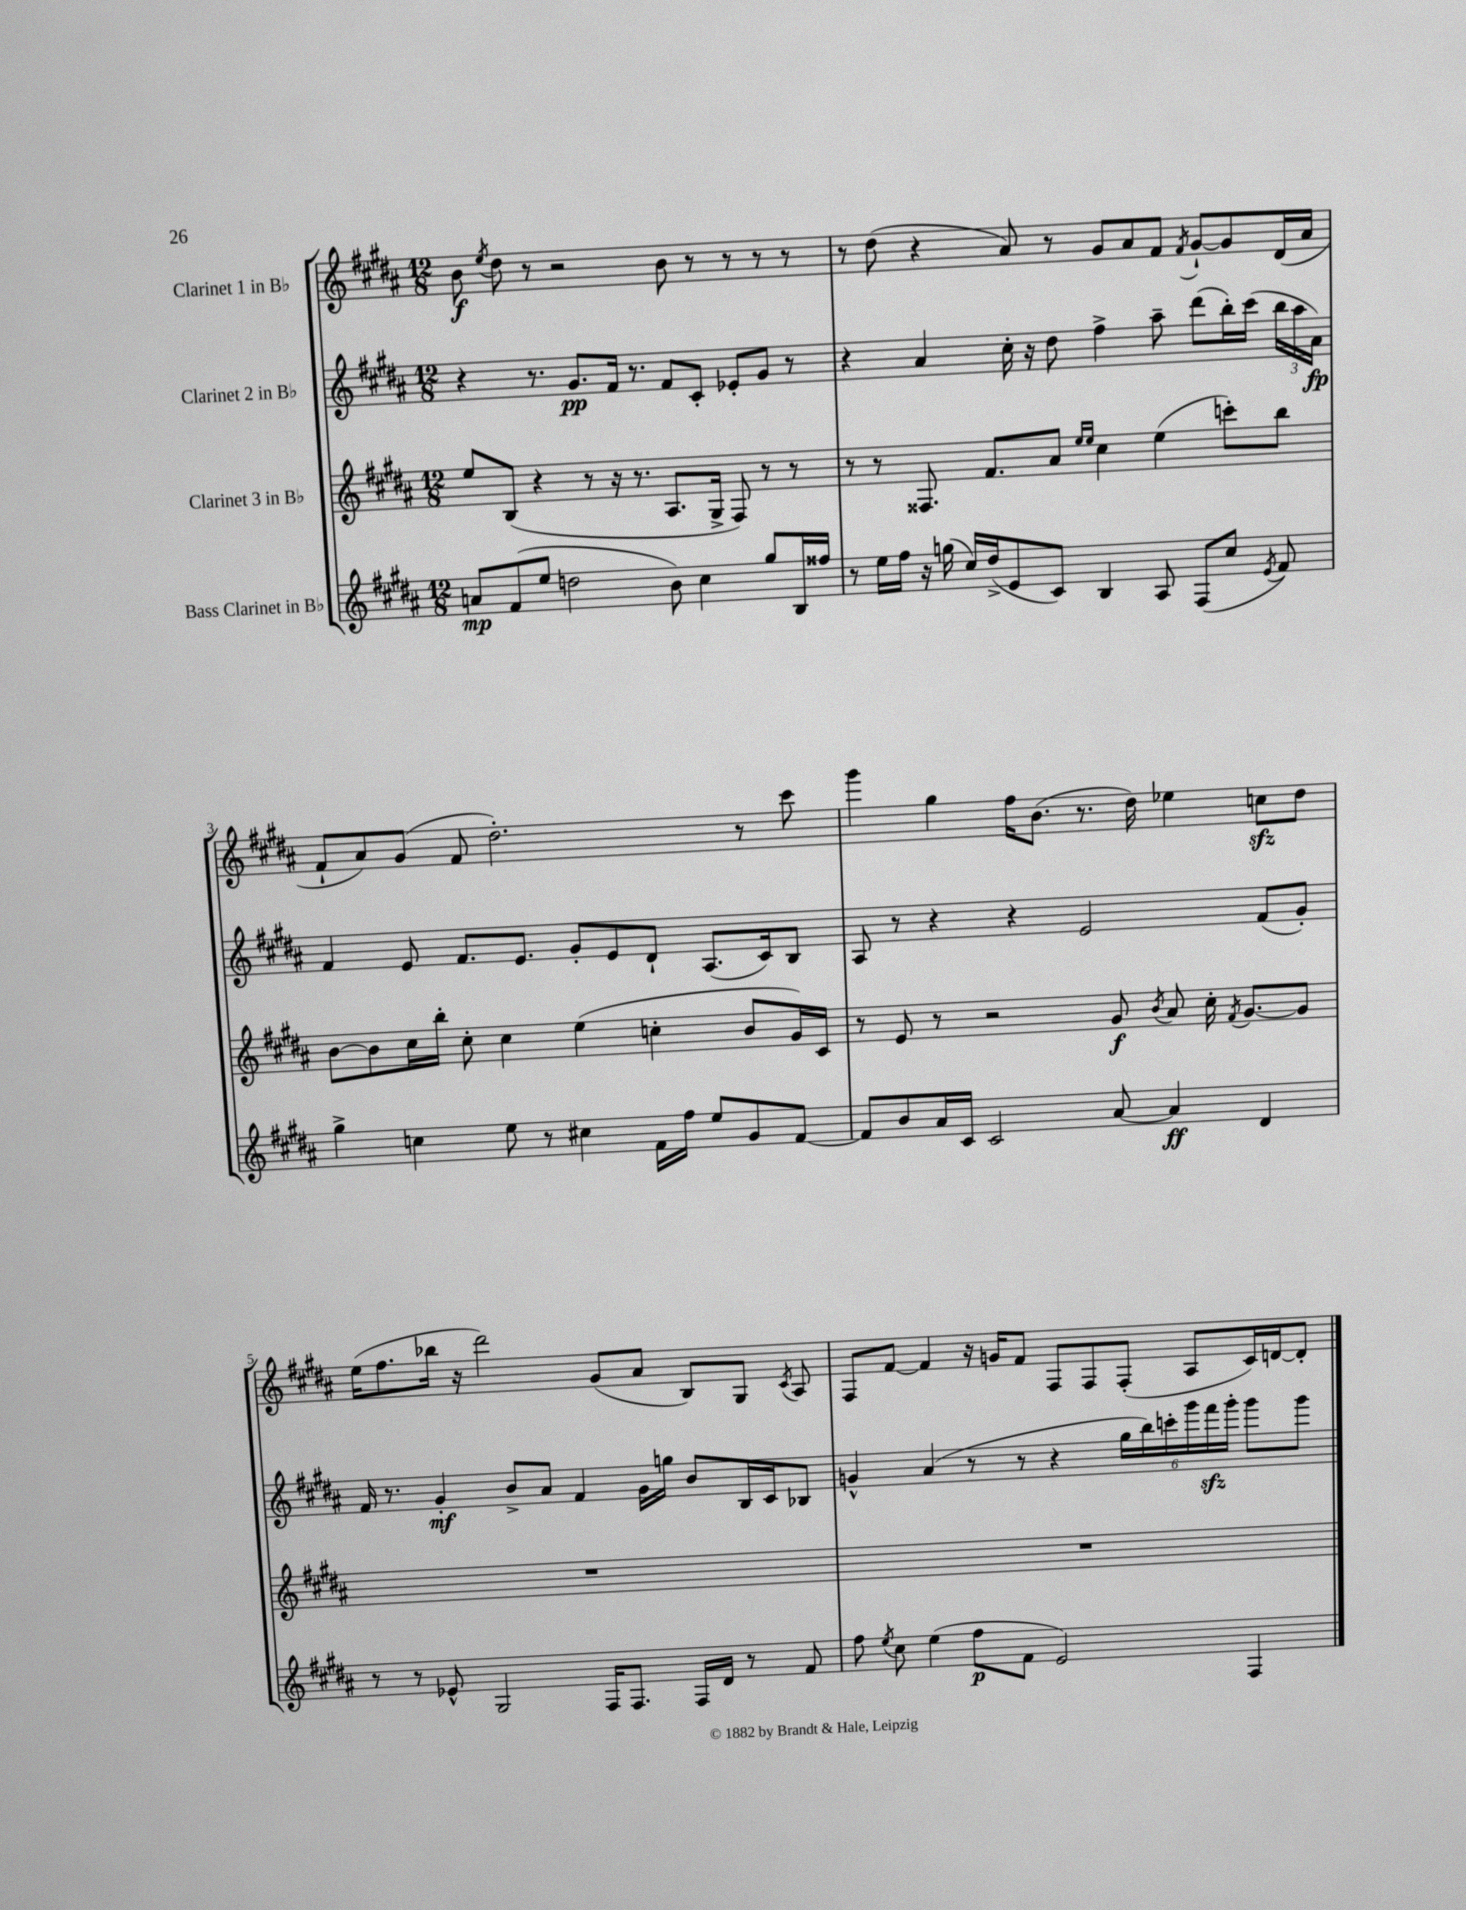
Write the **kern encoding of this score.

**kern	**kern	**kern	**kern
*staff4	*staff3	*staff2	*staff1
*clefG2	*clefG2	*clefG2	*clefG2
*k[f#c#g#d#a#]	*k[f#c#g#d#a#]	*k[f#c#g#d#a#]	*k[f#c#g#d#a#]
*M12/8	*M12/8	*M12/8	*M12/8
8a	8ee	4r	8b
.	.	.	8qee
(8f#	(8B	.	8dd#
8ee	4r	8.r	8r
2dd	.	.	2r
.	.	8.g#	.
.	8r	.	.
.	16r	16f#	.
.	8.r	8.r	.
8b)	8.A#	8f#	8b
4cc#	.	8c#'	8r
.	16G#^	.	.
.	8F#)	8e-'	8r
8gg#	8r	8g#	8r
16B	8r	8r	8r
16ff##	.	.	.
=	=	=	=
8r	8r	4r	8r
16ee	8r	.	(8dd#
16ff#	.	.	.
16r	8.F##	4a#	4r
(16gg	.	.	.
16cc#)	.	.	.
(16dd#^	8.f#	.	.
8e	.	16cc#'	8a#)
.	.	16r	.
8c#)	8a#	8dd#	8r
.	16qqee	.	.
.	16qqee	.	.
4B	4cc#	4ff#^	8g#
.	.	.	8a#
8A#	(4ee	8aa#~	8f#
.	.	.	8qf#
(8F#	.	(8ddd#	[8g#`
8cc#	8ccc')	16bb')	8g#]
.	.	(16ccc#	.
8qe	.	.	.
8f#)	8bb	24bb	(16d#
.	.	24aa#	.
.	.	.	16a#
.	.	24a#)	.
=	=	=	=
4gg#^	[8b	4f#	8f#`
.	8b]	.	8a#)
4cc	16cc#	8e	(8g#
.	16bb'	.	.
.	8cc#'	8.f#	8f#
8ee	4cc#	.	2.dd#')
.	.	8.e	.
8r	.	.	.
4cc#	(4ee	8g#'	.
.	.	8e	.
16f#	4cc'	8d#`	.
16ff#	.	.	.
8ee	.	(8.A#	.
8g#	8b	.	8r
.	.	16c#)	.
[8f#	16g#)	8B	8ccc#
.	16c#	.	.
=	=	=	=
8f#]	8r	8A#	4ggg#
8b	8e	8r	.
16a#	8r	4r	4gg#
16c#	.	.	.
2c#	2r	.	.
.	.	4r	16ff#
.	.	.	(8.b
.	.	2e	8.r
[8a#	8g#	.	.
.	.	.	16dd#)
.	8qb	.	.
4a#]	8a#	.	4ee-
.	16cc#'	.	.
.	8qf#	.	.
.	[8.g#	.	.
4d#	.	(8f#	8cc
.	8g#]	8g#')	8dd#
=	=	=	=
8r	1.r	16f#	(16ee
.	.	8.r	8.ff#
8r	.	.	.
8e-^^	.	4g#'	16bb-
.	.	.	16r
2G#	.	.	2ddd#)
.	.	8b^	.
.	.	8a#	.
.	.	4f#	.
16F#	.	.	(8g#
8.F#	.	.	.
.	.	16g#	8a#
.	.	16gg	.
16F#	.	8b	8B)
16d#	.	.	.
8r	.	16B	8G#
.	.	16c#	.
.	.	.	8qc#
8f#	.	8B-	8A#
=	=	=	=
8ff#	1.r	4g^^	8F#
8qee	.	.	.
8cc#	.	.	[8f#
(4ee	.	(4a#	4f#]
8ff#	.	8r	16r
.	.	.	16g
8f#	.	8r	8f#
2e)	.	4r	8F#
.	.	.	8F#
.	.	24gg#	(8F#'
.	.	24bb)	.
.	.	24ccc'	.
.	.	24ggg#	8A#
.	.	24fff#	.
.	.	24ggg#'	.
4F#	.	8ggg#	16c#)
.	.	.	[16d
.	.	8ggg#	8d']
==	==	==	==
*-	*-	*-	*-
